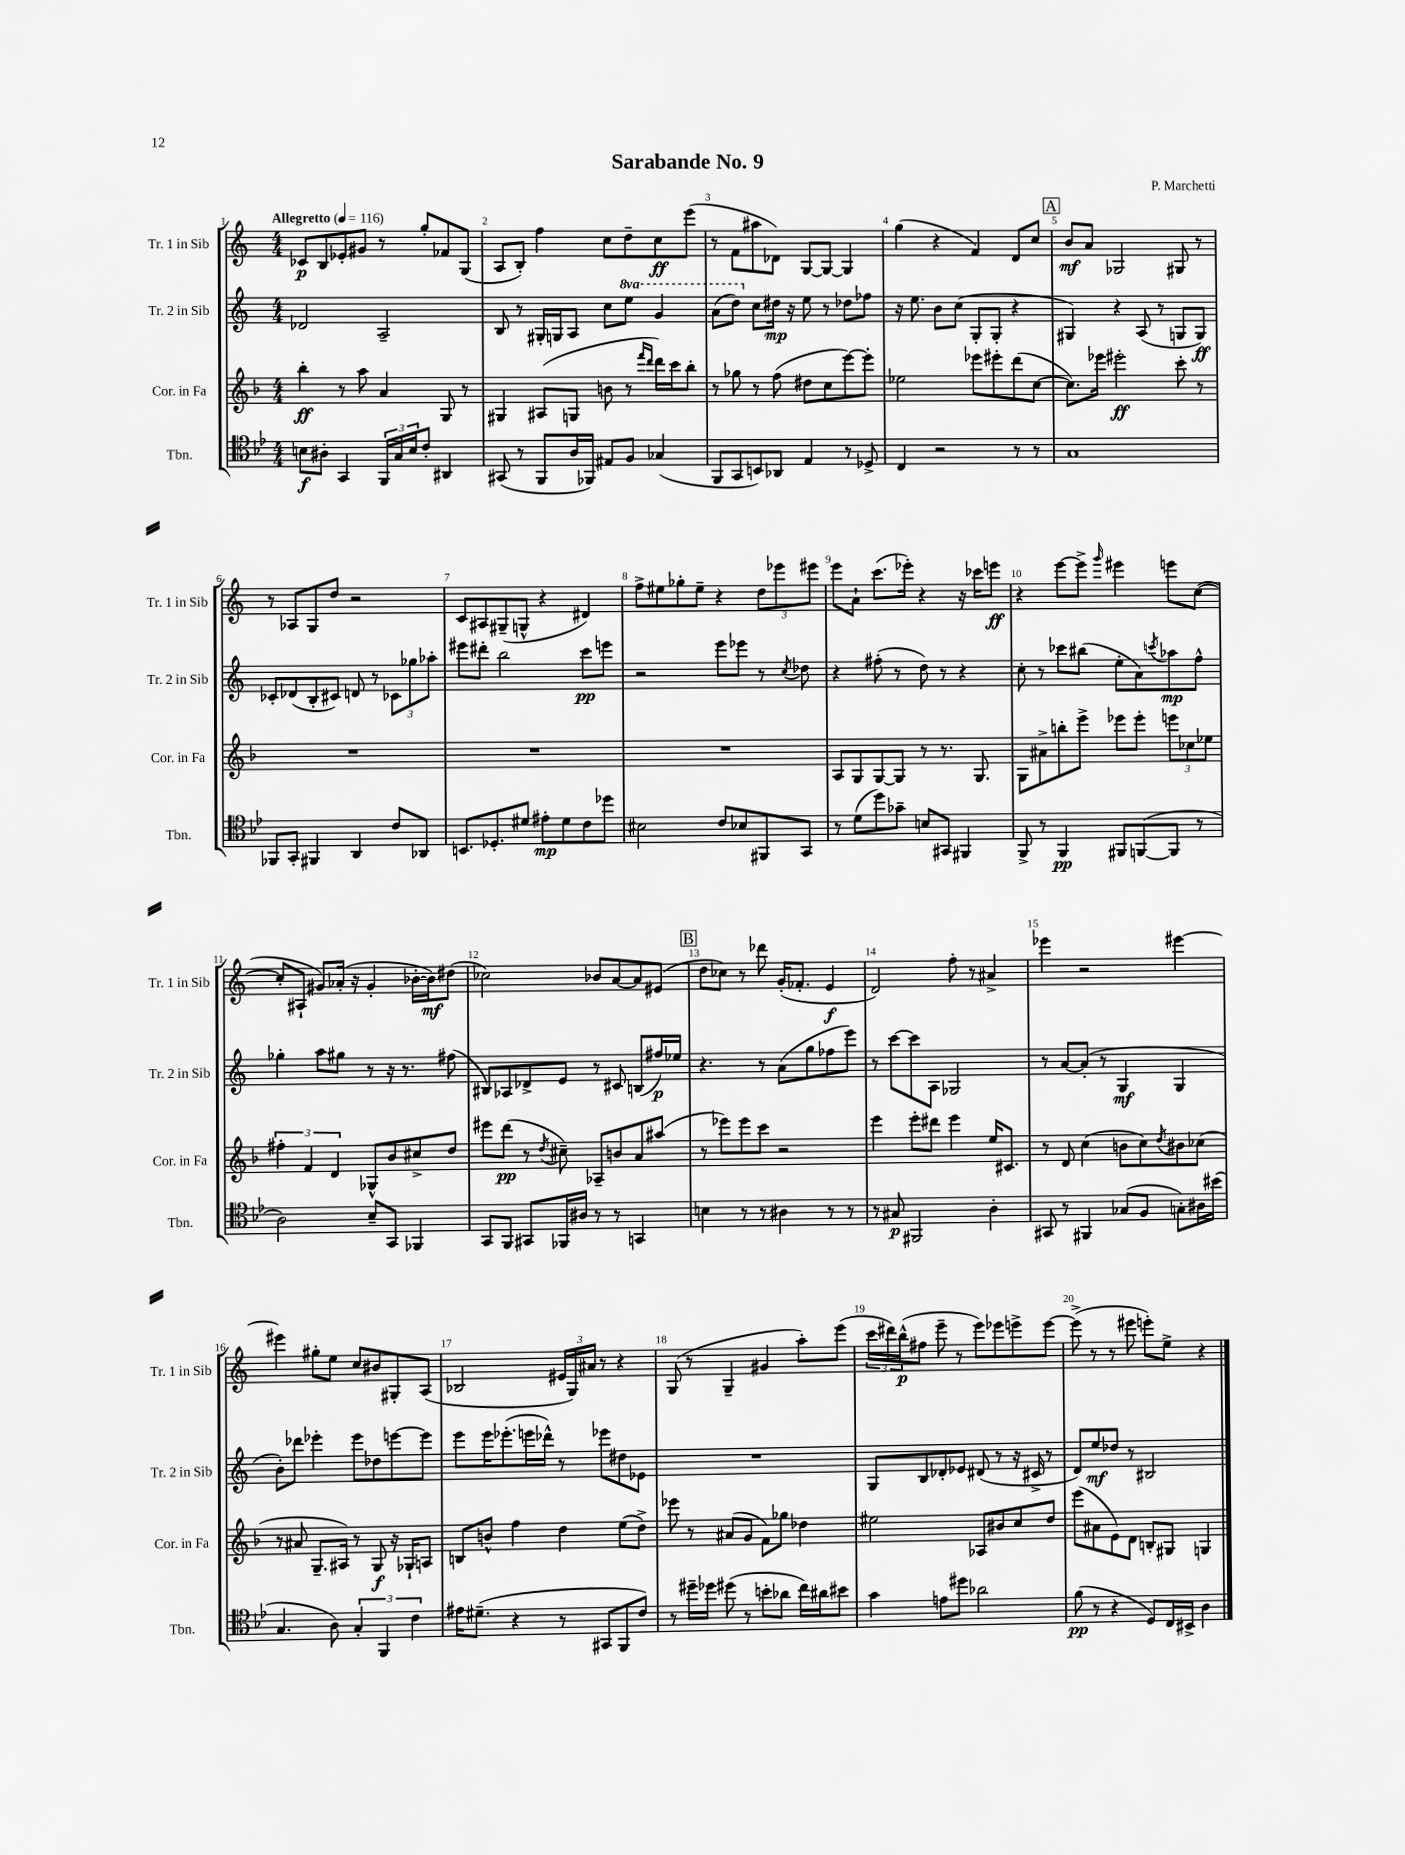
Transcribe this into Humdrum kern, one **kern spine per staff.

**kern	**kern	**kern	**kern
*staff4	*staff3	*staff2	*staff1
*clefC4	*clefG2	*clefG2	*clefG2
*k[b-e-]	*k[b-]	*k[]	*k[]
*M4/4	*M4/4	*M4/4	*M4/4
*MM116	*MM116	*MM116	*MM116
8B	4bb-'	2d-	8c-
8A#'	.	.	8B
4GG	8r	.	8e-'
.	8aa	.	8g#
24FF	4a	2A~	8r
24G	.	.	.
24B	.	.	.
8c'	.	.	8gg'
4AA#	8G	.	8f-
.	8r	.	(8G
=	=	=	=
(8GG#	4G#	8B	8A
8r	.	8r	8B')
8FF	(8A#	16G#'	4ff
.	.	16G	.
16A	8G	8A	.
16FF-)	.	.	.
8E#	8b	8cc	8cc
8F	8r	8eee	8dd~
.	16qqfff	.	.
.	16qqddd	.	.
(4G-	16ddd)	4gg	8cc
.	16ccc	.	.
.	8bb-'	.	(8eee
=	=	=	=
8FF	8r	(8aa	8r
8GG	8gg-	8ddd)	8f
8BB)	8r	8cc	8aa#
8AA-	(8ff	16dd#	8d-)
.	.	16r	.
4E-	8dd#	8ee	[8G
.	8cc	8r	8G_
8r	[8eee)	8dd-	4G]
8D-^	8eee']	8ff-	.
=	=	=	=
4C	2ee-	16r	(4gg
.	.	8.ee	.
2r	.	8b	4r
.	.	(8cc	.
.	8eee-	8G'	4f)
.	8eee#'	8G'	.
8r	(8ddd	4r	8d
8r	[8cc	.	8cc
=	=	=	=
1G	8.cc])	4G#)	8b
.	.	.	8a
.	16eee-	.	.
.	2eee#'	4r	2G-
.	.	(8A	.
.	.	8r	.
.	8ccc'	8G	8G#
.	8r	8G)	8r
=	=	=	=
8FF-	1r	8c-'	8r
8GG'	.	(8d-	8A-
4FF#	.	8B'	8G
.	.	8c#)	8dd
4AA	.	8d	2r
.	.	8r	.
8c	.	12c-	.
.	.	12gg-	.
8AA-	.	.	.
.	.	12aa-'	.
=	=	=	=
8.BB	1r	8eee#	8c
.	.	8ddd#'	8A#
8.D-'	.	.	.
.	.	2bb	(8G#~
8d#	.	.	8G^^
8e#'	.	.	4r
8d#	.	.	.
8c	.	8ccc	4d#)
8dd-	.	8eee	.
=	=	=	=
2B#	1r	2r	8ff^
.	.	.	8ee#
.	.	.	8gg-'
.	.	.	8ee#~
8c	.	8eee	4r
8B-	.	8eee-	.
8FF#	.	8r	12dd
.	.	.	12eee-
.	.	8qcc	.
8GG	.	8dd-	.
.	.	.	12eee#
=	=	=	=
8r	8A	4r	8eee
(8d	8G	.	8a`
8dd)	[8G	(8ff#'	(8.ccc
8g-~	8G]	8r	.
.	.	.	16eee-')
8B	8r	8dd)	4r
8GG#	8.r	8r	.
4FF#	.	4r	16r
.	8.G	.	16ccc-
.	.	.	8eee
=	=	=	=
8FF^	8G	8cc'	4r
8r	8a#^	8r	.
4FF	8bb'	8ccc-	[8eee
.	8eee^	(8bb#	8eee^]
.	.	.	16qqggg
8FF#	8eee-	8ee'	4eee#
([8FF	8eee-'	8a)	.
.	.	8qccc	.
8FF]	12eee	8aa-	8eee
.	12cc-	.	.
8r	.	8ff^^	([8cc
.	12ee-	.	.
=	=	=	=
2A)	6ff#'	4gg-'	8cc']
.	.	.	8A#`
.	6f	.	.
.	.	8aa	8g#)
.	6d	.	.
.	.	8gg#	(16a-'
.	.	.	16r
8B-~	8G-^^	8r	4g#'
8GG	8b-	16r	.
.	.	8.r	.
4FF-	8cc#^	.	[16b-'
.	.	.	16b-])
.	8dd	(8ff#	(8dd#
=	=	=	=
8GG	8eee#	8B#)	2cc-)
8FF	(8ddd	8A-	.
8GG#	8r	8d-^	.
.	8qdd	.	.
16FF-	8cc#~)	8e	.
16A#	.	.	.
8r	8A-~	8r	8b-
8r	8b	8c#	[8a
4GG	8a	(8B	8a]
.	(8aa#	16ff#)	(8e#
.	.	16ee-	.
=	=	=	=
4B	8r	4.r	8dd
.	8eee-)	.	8cc-)
8r	8eee-	.	8r
8r	8ccc	8r	8ddd-
4A#	2r	(8a	(16g'
.	.	.	8.f-'
.	.	8gg	.
8r	.	8ff-	4e
8r	.	8eee)	.
=	=	=	=
8r	4eee	8r	2d)
8G#	.	[8ccc	.
2FF#	8eee'	8ccc]	.
.	8ddd#	8A	.
.	4eee	2G-	8ff'
.	.	.	8r
4A'	16ee	.	4a#^
.	8.c#	.	.
=	=	=	=
8GG#	8r	8r	4eee-
8r	8d	[8a	.
4FF#	(4cc	(8a']	2r
.	.	8r	.
(8G-	8b	4G	.
8F	8cc)	.	.
.	8qdd	.	.
8G')	8b#	4G	[4eee#
16A#	(8cc-	.	.
(16b#	.	.	.
=	=	=	=
4.G	8r	8b')	4eee#]
.	8a#	8ddd-	.
.	8.G~	4eee-'	8gg#'
8A)	.	.	8ee
.	16A#)	.	.
6G'	8r	8eee-	8cc
.	8G	8dd-	8b#
6FF	.	.	.
.	16r	[8eee	8G#'
.	16G-`	.	.
6c	.	.	.
.	8A	8eee]	(8A
=	=	=	=
16e#	8B	8eee	2B-
(8.d#~	.	.	.
.	8b^^	16eee	.
.	.	(8.eee-'	.
4r	4ff	.	.
.	.	16eee	.
.	.	16ddd-^^)	.
8r	4dd	8r	24e#
.	.	.	24G)
.	.	.	24a#
8GG#	.	8eee-	8r
8FF	(8ee	8dd#	4r
8c)	8dd^)	8e-	.
=	=	=	=
8r	8eee-	1r	(8G
16dd#~	8r	.	8r
16dd-	.	.	.
(8dd#	(8a#	.	4G~
8r	8g	.	.
8b'	8f)	.	4g#
8a-	8gg-	.	.
16cc)	4dd-	.	8aa')
16a#	.	.	.
8b#	.	.	(8eee
=	=	=	=
4g	2ee#	8G	24ccc
.	.	.	24ddd#)
.	.	.	(24bb^^
.	.	8B	8ff#
8e	.	8d-'	8eee~
8dd#	.	8e-	8r
2a-	8A-	(8d#	8eee)
.	8b#	8r	8eee-
.	8cc	16r	8eee^
.	.	16c#^	.
.	8dd	8r	[8eee
=	=	=	=
(8f	(8eee	8d)	(8eee^]
8r	8a#	8ee	8r
4r	8e)	8dd-	8r
.	8d	8r	8eee#
8D)	8B'	2B#	8eee')
16C	8G#	.	8ee^
16BB#^	.	.	.
4A	4G	.	4r
==	==	==	==
*-	*-	*-	*-
